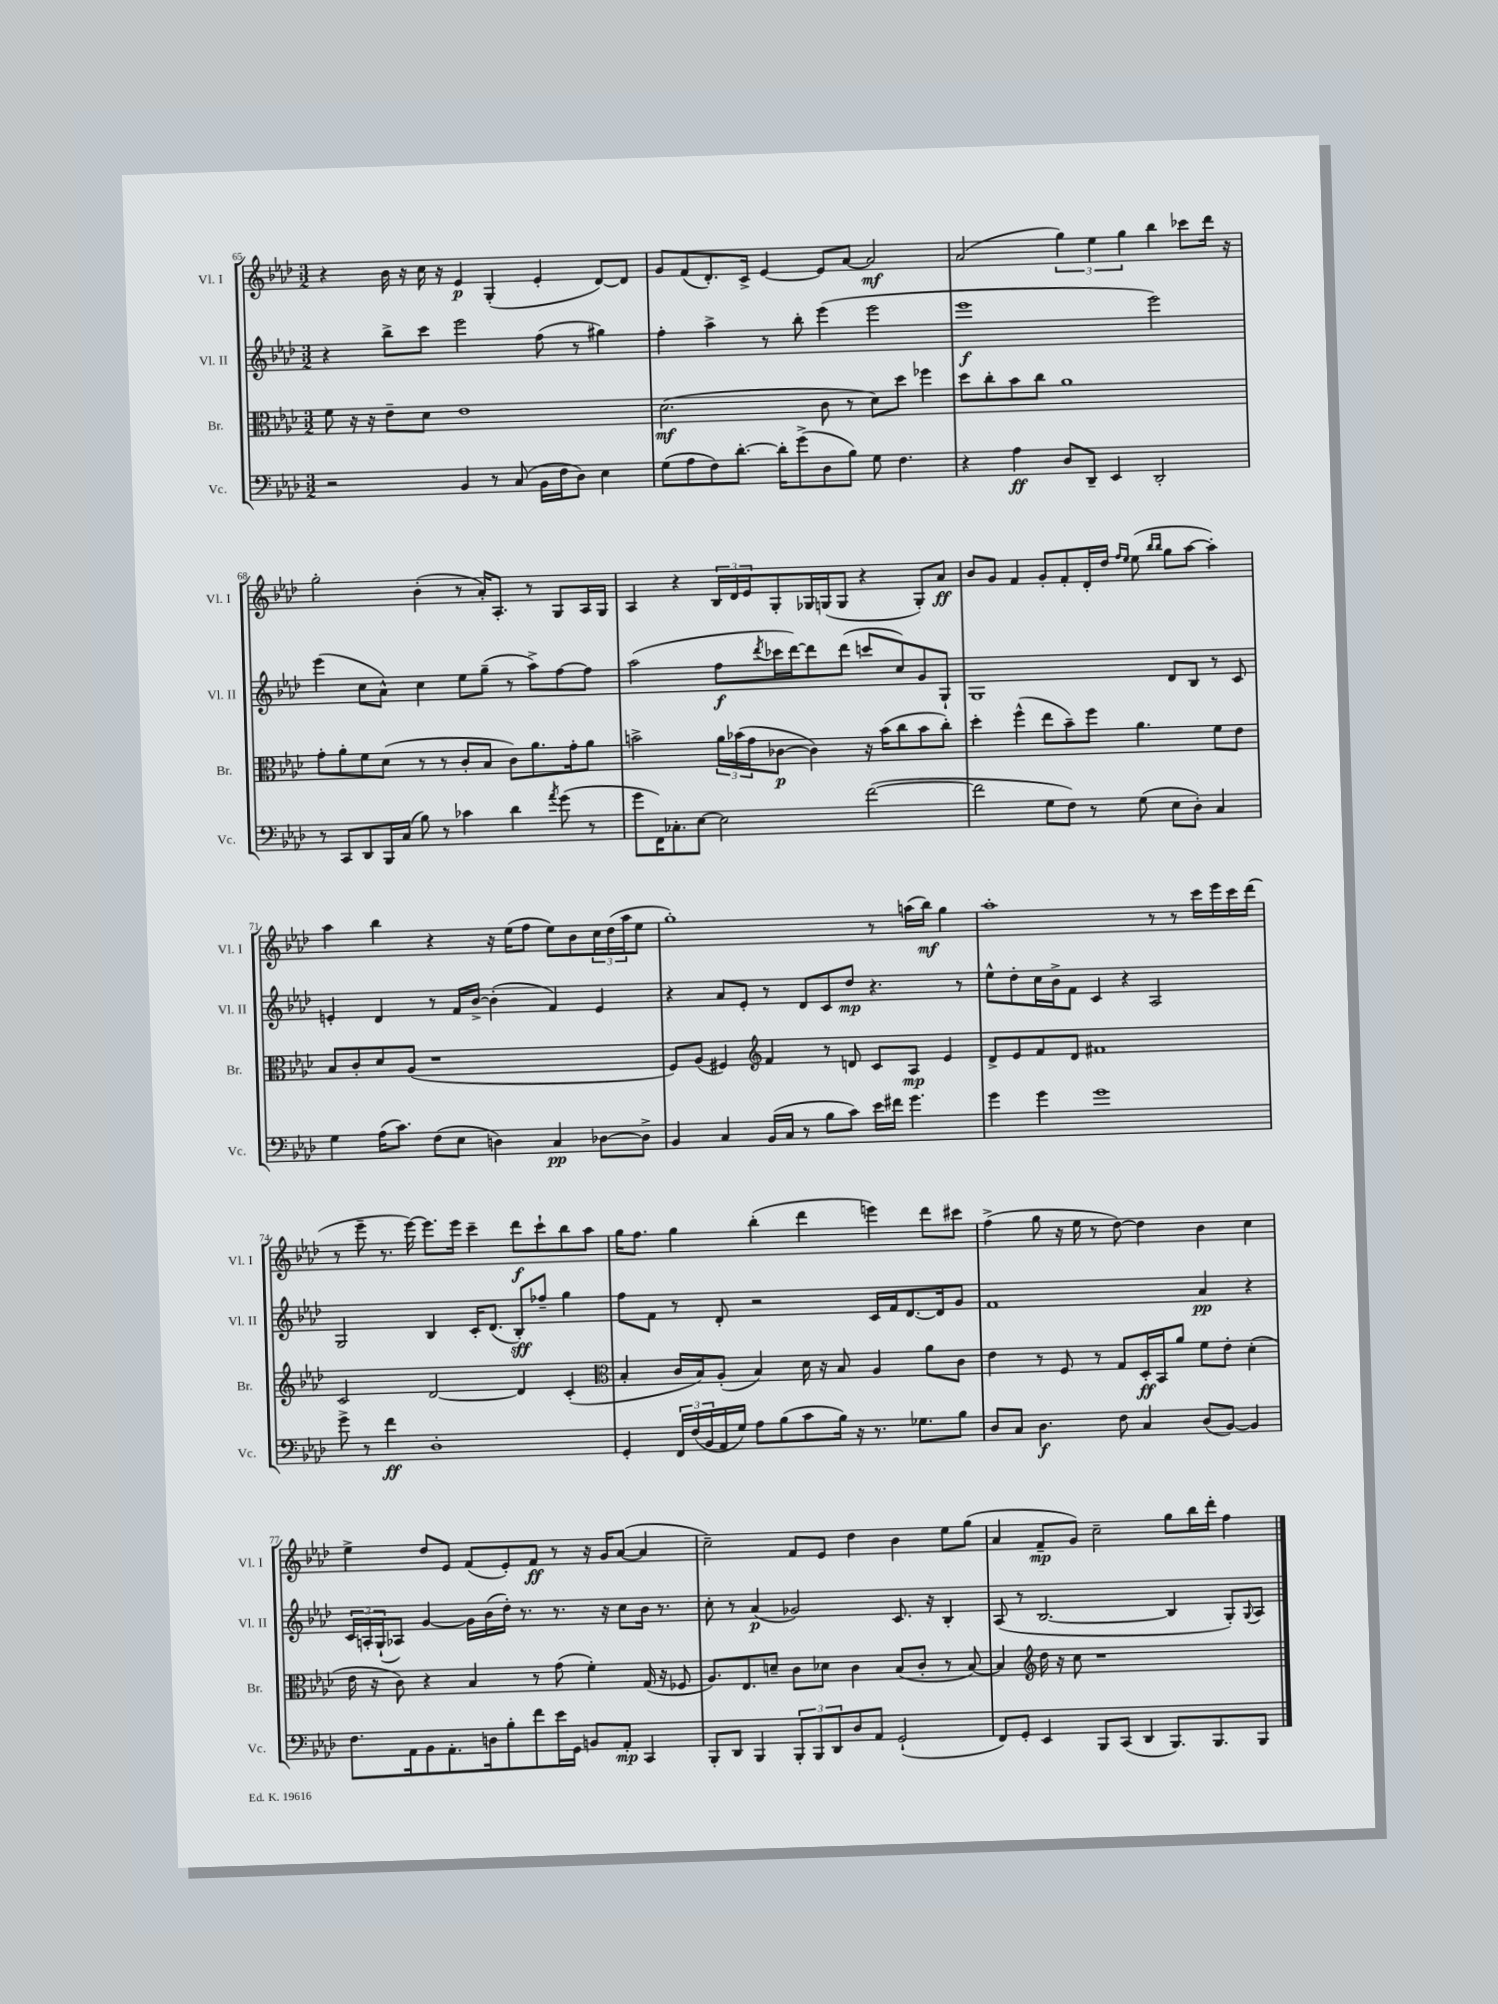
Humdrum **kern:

**kern	**kern	**kern	**kern
*staff4	*staff3	*staff2	*staff1
*clefF4	*clefC3	*clefG2	*clefG2
*k[b-e-a-d-]	*k[b-e-a-d-]	*k[b-e-a-d-]	*k[b-e-a-d-]
*M3/2	*M3/2	*M3/2	*M3/2
2r	8f	4r	4r
.	16r	.	.
.	16r	.	.
.	8e-~	8bb-^	16b-
.	.	.	16r
.	8d-	8ccc	16cc
.	.	.	16r
4BB-	1e-	2eee-	4e-
8r	.	.	(4G'
(8C	.	.	.
16BB-	.	(8ff	4e-'
16F	.	.	.
8D-)	.	8r	.
4E-	.	4gg#)	[8d-)
.	.	.	8d-]
=	=	=	=
(8G	(2.d-	4ff'	8g
8A-	.	.	(8f
8F)	.	4aa-^	8.d-')
[8.d-'	.	.	.
.	.	.	16c^
.	.	8r	[4e-
16d-']	.	.	.
(8g^	.	8bb-'	.
8D-	8c	(4eee-	8e-]
8B-)	8r	.	[8a-
8G	8d-)	2eee-	2a-]
4.F	8dd-	.	.
.	4ff-	.	.
=	=	=	=
4r	8dd-	1eee-	(2a-
.	8cc'	.	.
4A-	8b-	.	.
.	8cc	.	.
8D-	1a-	.	6gg)
8DD-~	.	.	.
.	.	.	6ee-
4EE-	.	.	.
.	.	.	6gg
2DD-'	.	2eee-)	4bb-
.	.	.	8ccc-
.	.	.	16ddd-
.	.	.	16r
=	=	=	=
8r	8g'	(4eee-	2gg'
8CC	8a-'	.	.
8DD-	8f	8cc	.
16BBB-	(8d-	8a-^^)	.
(16C	.	.	.
8B-)	8r	4cc	(4b-'
8r	8r	.	.
4c-	8c'	8ee-	8r
.	8B-	(8gg~	16a-')
.	.	.	8.A-'
4d-	8c)	8r	.
.	8.a-	8aa-^)	8r
8qa-	.	.	.
(8g	.	[8ff	8G
.	16g'	.	.
8r	8a-	8ff]	16A-
.	.	.	16G
=	=	=	=
8g	2b^	(2aa-	4A-
16FF)	.	.	.
8.C-'	.	.	.
.	.	.	4r
[8E-	.	.	.
2E-]	24a-	8ff	24B-
.	(24b-	.	24d-
.	24g	.	24e-
.	.	8qddd-	.
.	[8c-	16ccc-	8G'
.	.	[16ddd-)	.
.	4c-])	8ddd-]	16G-
.	.	.	(16G
.	.	(8ddd-	8G
([2f	16r	8ccc	4r
.	(16b-	.	.
.	8cc	8cc)	.
.	8b-	8g	8G')
.	8cc')	8G`	8a-
=	=	=	=
2f]	4dd-'	1G	8b-
.	.	.	8g
.	(4ff^^	.	4f
8G	8ee-	.	8g'
8F)	8b-~)	.	8f'
8r	8ff	.	16d-'
.	.	.	16dd-
.	.	.	16qqff
.	.	.	16qqee-
(8G	4.a-	.	(8ee-
.	.	.	16qqbb-
.	.	.	16qqbb-
8E-	.	8d-	8gg
8D-')	.	8B-	[8aa-
4C	8f	8r	4aa-'])
.	8e-	8c	.
=	=	=	=
4G	8B-	4e'	4aa-
.	8c'	.	.
(16A-	8d-	4d-	4bb-
8.c)	.	.	.
.	(8A-	.	.
(8F	1r	8r	4r
8E-	.	16f	.
.	.	[16b-^	.
4D)	.	(4b-']	16r
.	.	.	(16ee-
.	.	.	8ff
4C	.	4f)	8ee-)
.	.	.	8b-
[8D-	.	4e	24cc
.	.	.	(24dd-
.	.	.	24aa-
8D-^]	.	.	8ee-
=	=	=	=
4BB-	8F)	4r	1gg')
.	(8A-	.	.
4C	4F#)	8a-	.
.	.	8e-'	.
*	*clefG2	*	*
(16BB-	4f	8r	.
16C	.	.	.
8r	.	8d-	.
8B-	8r	8c	.
8c)	8d	8dd-	.
16e-	8c	4.r	8r
16f#	.	.	.
4.g	8A-	.	(16aa
.	.	.	16bb-)
.	4e-	.	4gg
.	.	8r	.
=	=	=	=
4g	8d-^	8ee-^^	1aa-'
.	8e-	8dd-'	.
4g	8f	16cc	.
.	.	16b-^	.
.	8d-	8f	.
1g	1f#	4c	.
.	.	4r	.
.	.	2A-	8r
.	.	.	8r
.	.	.	16ccc
.	.	.	16eee-
.	.	.	16ccc
.	.	.	(16ddd-
=	=	=	=
8g^	2c	2G	8r
8r	.	.	8eee-~
4f	.	.	8.r
.	.	.	[16eee-)
1D-'	[2d-	4B-	8.eee-]
.	.	.	16eee-
.	.	16c'	4ccc~
.	.	(8.d-	.
.	4d-]	8B-')	8ddd-
.	.	8ff-~	8ccc`
.	(4c'	4gg	8bb-
.	.	.	8aa-
=	=	=	=
*	*clefC3	*	*
4GG'	4B-'	8ff	16gg
.	.	.	8.ff
.	.	8f	.
24FF	16c	8r	4gg
(24F	.	.	.
.	16B-)	.	.
24BB-	.	.	.
16AA-	(8A-'	8d-'	.
16G)	.	.	.
8A-	4B-)	2r	(4bb-'
(8B-	.	.	.
8c	16d-	.	4ddd-
.	16r	.	.
16B-)	8B-	.	.
16r	.	.	.
8.r	4A-	16c	4eee)
.	.	16f	.
.	.	[8.d-	.
8.G-	.	.	.
.	8a-	.	8ddd-
.	.	16d-]	.
8B-	8c	8g	8ccc#
=	=	=	=
8D-	4e-	1f	(4ff^
8C	.	.	.
4.D-	8r	.	8gg
.	8F	.	16r
.	.	.	16ee-
.	8r	.	8r
8F	8G	.	[8dd-)
4C	16D-'	.	4dd-]
.	16BB-	.	.
.	8a-	.	.
(8D-	8f	4a-	4b-
[8BB-)	8e-'	.	.
4BB-]	(4d-'	4r	4cc
=	=	=	=
8.F	16e-	24c	4ee-^
.	.	24A'	.
.	16r	.	.
.	.	(24G`	.
.	8c)	8A-)	.
16AA-	.	.	.
8BB-	4r	[4g	8dd-
8.AA-'	.	.	8e-
.	4B-	16g]	(8f
16D	.	(16b-	.
8B-'	.	16dd-')	8e-')
.	.	8.r	.
8f	8r	.	8f
16e-	(8g	8.r	8r
16GG	.	.	.
8BB	4f')	.	16r
.	.	16r	16g
8AA-'	.	8cc	([8a-
4CC	(16G	16b-	4a-]
.	16r	8.r	.
.	8F-	.	.
=	=	=	=
8BBB-'	8.A-)	8cc'	2cc~)
8DD-	.	8r	.
.	8.E-	.	.
4BBB-	.	(4a-	.
.	8d~	.	.
12BBB-'	8c	2g-)	8f
12BBB-	.	.	.
.	8d-	.	8e-
12DD-	.	.	.
8D-	4c	.	4dd-
8AA-	.	.	.
(2GG`	(8B-	8.c	4b-
.	8c'	.	.
.	.	16r	.
.	8r	4B-'	8ee-
.	[8B-)	.	(8gg
=	=	=	=
8FF)	4B-]	(8A-	4a-
8GG'	.	8r	.
*	*clefG2	*	*
4EE-	16dd-	[2.B-	8f~
.	16r	.	.
.	8cc	.	8g)
8BBB-	1r	.	2cc~
(8CC	.	.	.
4DD-	.	.	.
8.BBB-)	.	4B-]	8gg
.	.	.	16bb-
8.BBB-	.	.	16ddd-'
.	.	8G')	4ff
.	.	8qqG	.
8BBB-	.	8A-	.
==	==	==	==
*-	*-	*-	*-
